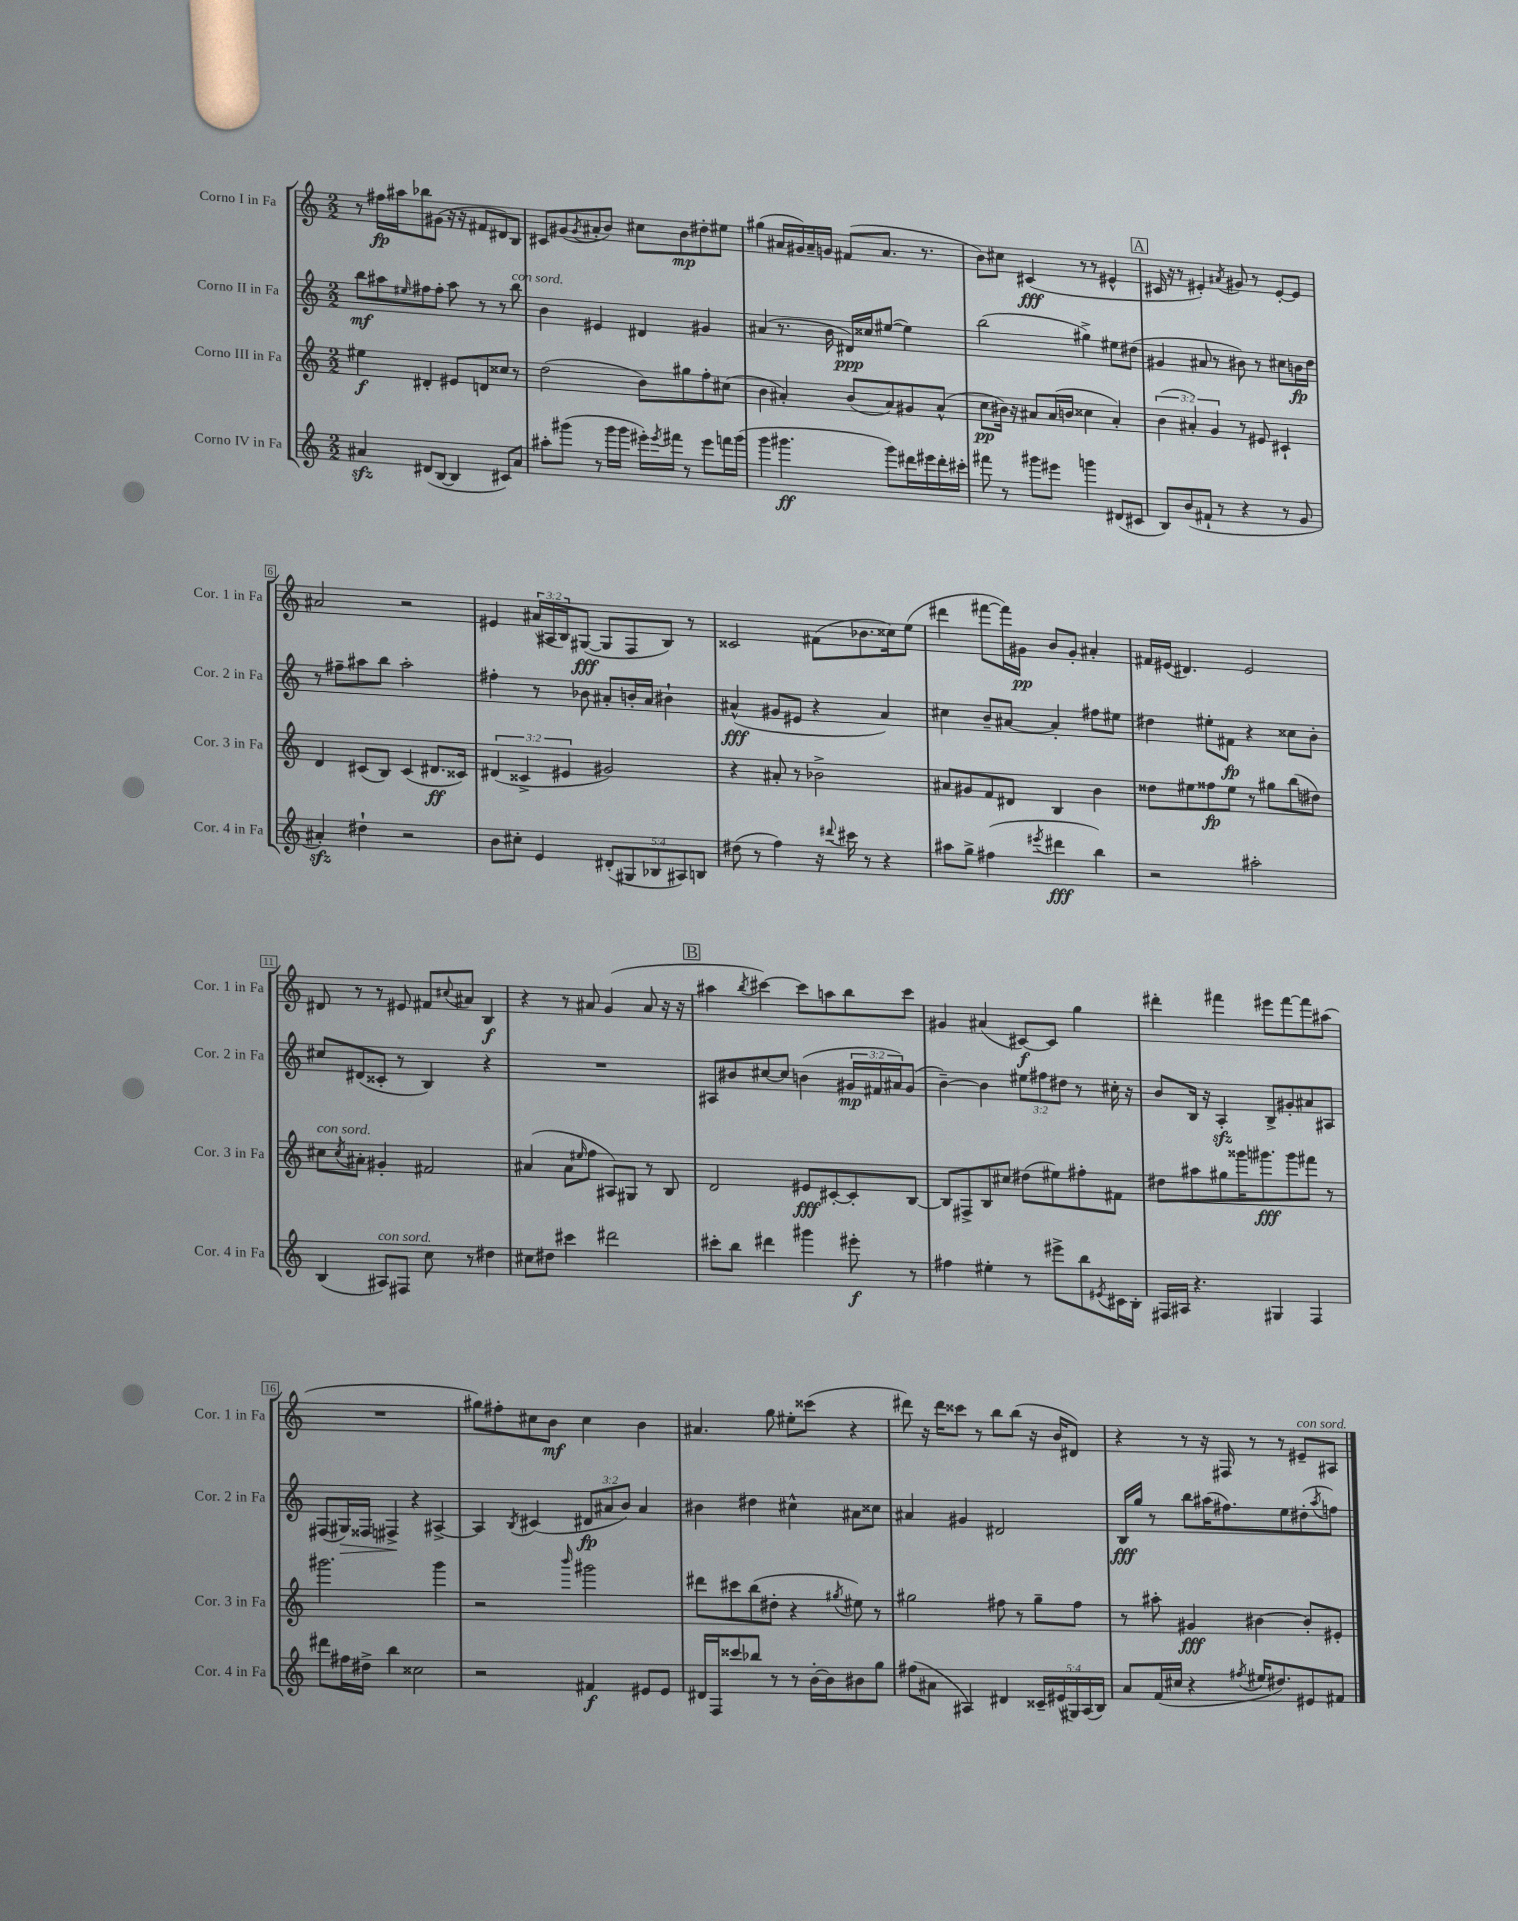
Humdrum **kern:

**kern	**dynam	**kern	**dynam	**kern	**dynam	**kern	**dynam
*part4	*part4	*part3	*part3	*part2	*part2	*part1	*part1
*staff4	*staff4	*staff3	*staff3	*staff2	*staff2	*staff1	*staff1
*I"Corno IV in Fa	*	*I"Corno III in Fa	*	*I"Corno II in Fa	*	*I"Corno I in Fa	*
*I'Cor. 4 in Fa	*	*I'Cor. 3 in Fa	*	*I'Cor. 2 in Fa	*	*I'Cor. 1 in Fa	*
*clefG2	*	*clefG2	*	*clefG2	*	*clefG2	*
*k[]	*	*k[]	*	*k[]	*	*k[]	*
*M2/2	*	*M2/2	*	*M2/2	*	*M2/2	*
=1	=1	=1	=1	=1	=1	=1	=1
4a#Xzz/	.	4ee#X\	f	8bb\L	mf	8r	.
.	.	.	.	8aa#X\	.	16ff#X\LL	fp
.	.	.	.	.	.	16aa#X\J	.
.	.	.	.	16qqee#X/	.	.	.
(8d#X/L	.	4d#X'/	.	8ff#X\	.	8bb-X\	.
[8B/J	.	.	.	8ff#'\J	.	(8g#X\J	.
4B/]	.	8e#X/L	.	8aa#\	.	16r	.
.	.	.	.	.	.	16r	.
.	.	8dn/	.	8r	.	8f#X/L	.
8c#X/L)	.	8cc##X/J	.	8r	.	8d#X/)	.
!	!	!	!	!LO:TX:a:i:t=con sord.	!	!	!
8a#/J	.	8r	.	8bb\	.	8B/J	.
=2	=2	=2	=2	=2	=2	=2	=2
8aa#X'\L	.	(2dd\	.	4b\	.	8c#X/L	.
(8ggg#X\J	.	.	.	.	.	(8g#X/	.
.	.	.	.	.	.	8qg#/	.
8r	.	.	.	4e#X/	.	8a#X'/	.
16ggg#\LL	.	.	.	.	.	8b/J)	.
16ggg#\JJ	.	.	.	.	.	.	.
16eee#X'\LL)	.	8b\L)	.	4d#X/	.	8cc#X\L	.
8qeee#/	.	.	.	.	.	.	.
16fff#X\JJ	.	.	.	.	.	.	.
8r	.	8gg#X\	.	.	.	8b\	mp
8eee#\L	.	8ff'\	.	4g#X/	.	8dd#X'\	.
16fffn\L	.	(8cc#X\J	.	.	.	8ee#X\J	.
(16ggg#\JJ	.	.	.	.	.	.	.
=3	=3	=3	=3	=3	=3	=3	=3
4ggg\	.	4b\	.	(4a#X/	.	(4gg#X\	.
4.ggg#X\	ff	4a#X'/)	.	8.r	.	16a#X/LL	.
.	.	.	.	.	.	16g#X/)	.
.	.	.	.	.	.	16a#~/	.
.	.	.	.	16b\	.	16gn/JJ	.
.	.	(8b/L	.	16d#X/LL)	ppp	(8f#X/L	.
.	.	.	.	16cc##X/J	.	.	.
8ggg#\L)	.	8a#/)	.	([8ee#X/J	.	8.a#/J	.
16ddd#X\L	.	8g#X/	.	4ee#\])	.	.	.
16eee#X\	.	.	.	.	.	8.r	.
16ddd#'\	.	(8a#^^/J	.	.	.	.	.
16ccc#X'\JJ	.	.	.	.	.	.	.
=4	=4	=4	=4	=4	=4	=4	=4
8fff#X\	.	8cc\L	pp	(2bb\	.	8b\L)	.
8r	.	16b#X\Jk)	.	.	.	8cc#X\J	.
.	.	16r	.	.	.	.	.
8ggg#X\L	.	8a#X/L	.	.	.	(4c#X/	fff
8eee#X\J	.	(16a#/L	.	.	.	.	.
.	.	16bn/JJ	.	.	.	.	.
4gggn\	.	4cc##X\	.	4gg#X^\)	.	8r	.
.	.	.	.	.	.	8r	.
(8d#X/L	.	4a#'/)	.	8ee#X\L	.	4e#X^^/	.
8c#X/J	.	.	.	(8dd#X\J	.	.	.
!!LO:REH:place=s1:t=A
=5	=5	=5	=5	=5	=5	=5	=5
8B/L)	.	(6b\	.	4g#X/	.	16c#X/	.
.	.	.	.	.	.	16r	.
(8b/	.	.	.	.	.	8r	.
.	.	6a#X'/)	.	.	.	.	.
8f#X`/J	.	.	.	8a#X/	.	4e#X'/)	.
.	.	6g/	.	.	.	.	.
8r	.	.	.	8r	.	.	.
.	.	.	.	.	.	8qa#X/	.
4r	.	8r	.	8b#X\)	.	8g#X/	.
.	.	8e#X/	.	8r	.	8r	.
8r	.	4c#X`/	.	8cc#X\L	.	[8e#'/L	.
8g/	.	.	.	16bn\L	fp	8e#/J]	.
.	.	.	.	16dd\JJ	.	.	.
!!LO:LB:g=z
=6	=6	=6	=6	=6	=6	=6	=6
4a#Xzz'/)	.	4d/	.	8r	.	2a#X/	.
.	.	.	.	8ff#X~\L	.	.	.
4dd#X`\	.	(8c#X/L	.	8aa#X\	.	.	.
.	.	8B/J)	.	8bb\J	.	.	.
2r	.	(4c#/	.	2aa#'\	.	2r	.
.	.	8.d#X/L	ff	.	.	.	.
.	.	16c##X/Jk)	.	.	.	.	.
=7	=7	=7	=7	=7	=7	=7	=7
8b\L	.	(6d#X/	.	4ff#X'\	.	4e#X/	.
8cc#X'\J	.	.	.	.	.	.	.
.	.	6c##X^/	.	.	.	.	.
4e/	.	.	.	8r	.	(24a#X/LL	.
.	.	.	.	.	.	24A#X/	.
.	.	6e#X/	.	.	.	24B/J)	.
.	.	.	.	8b-X\	.	([8G#X/J	fff
(10d#X'/L	.	2g#X/)	.	8a#X'/L	.	8G#/L]	.
10G#X/	.	.	.	.	.	.	.
.	.	.	.	16bn'/L	.	8F/	.
.	.	.	.	16a#/JJ	.	.	.
10B-X/	.	.	.	.	.	.	.
.	.	.	.	4b#X`\	.	8B/J)	.
10A#X/)	.	.	.	.	.	.	.
.	.	.	.	.	.	8r	.
10Bn/J	.	.	.	.	.	.	.
=8	=8	=8	=8	=8	=8	=8	=8
(8dd#X\	.	4r	.	(4a#X^^/	fff	2c##X/	.
8r	.	.	.	.	.	.	.
4ff\)	.	8a#X'/	.	8g#X/L	.	.	.
.	.	8r	.	8e#X/J	.	.	.
16r	.	2b-X^\	.	4r	.	(8f#X\L	.
8qqddd#X/	.	.	.	.	.	.	.
16ccc#X\	.	.	.	.	.	.	.
8r	.	.	.	.	.	8.b-X\	.
4r	.	.	.	4a#/)	.	.	.
.	.	.	.	.	.	16cc##X\k)	.
.	.	.	.	.	.	(8ee\J	.
=9	=9	=9	=9	=9	=9	=9	=9
8aa#X\L	.	8a#X/L	.	4cc#X\	.	4ddd#X\	.
8gg^\J	.	8g#X/	.	.	.	.	.
(4ff#X\	.	8f/	.	8b~/L	.	[8fff#X\L	.
.	.	8d#X/J	.	[8a#X/J	.	16fff#\L])	.
.	.	.	.	.	.	16g#X\JJ	pp
8qeee#X/	.	.	.	.	.	.	.
4ddd#X\	fff	4B/	.	4a#'/]	.	8b/L	.
.	.	.	.	.	.	8g#'/J	.
4bb\)	.	4b\	.	8ff#X\L	.	4a#X'/	.
.	.	.	.	8ee#X\J	.	.	.
=10	=10	=10	=10	=10	=10	=10	=10
2r	.	8dd##X\L	.	4dd#X\	.	16f#X/LL	.
.	.	.	.	.	.	(16e#X/JJ	.
.	.	8ee#X\	.	.	.	4.d#X/)	.
.	.	8ff##X\	fp	8ee#X'\L	.	.	.
.	.	8ee#\J	.	8f#X\J	fp	.	.
2aa#X'\	.	8r	.	4r	.	2e#/	.
.	.	8gg#X\L	.	.	.	.	.
.	.	(8bb\	.	8cc##X\L	.	.	.
.	.	8dd#X\J)	.	8b'\J	.	.	.
!!LO:LB:g=z
=11	=11	=11	=11	=11	=11	=11	=11
!	!	!LO:TX:a:i:t=con sord.	!	!	!	!	!
(4B/	.	8cc#X\L	.	8cc#X/L	.	8d#X/	.
.	.	8qcc#/	.	.	.	.	.
.	.	8a#X'\J	.	(8d#X/	.	8r	.
!LO:TX:a:i:t=con sord.	!	!	!	!	!	!	!
8A#X/L)	.	4g#X'/	.	8c##X'/J	.	8r	.
8F#X/J	.	.	.	8r	.	8e#X/	.
8cc\	.	2f#X/	.	4B/)	.	8f#X/L	.
.	.	.	.	.	.	8qqcc#X/	.
8r	.	.	.	.	.	8a#X/J	.
4dd#X\	.	.	.	4r	.	4B/	f
=12	=12	=12	=12	=12	=12	=12	=12
8cc#X\L	.	(4a#X/	.	1r	.	4r	.
8dd#X\J	.	.	.	.	.	.	.
4ccc#X\	.	8a#\L	.	.	.	8r	.
.	.	16qqee#X/	.	.	.	.	.
.	.	8ff\J	.	.	.	8a#X/	.
2ddd#X\	.	8A#X/L)	.	.	.	(4g/	.
.	.	8G#X/J	.	.	.	.	.
.	.	8r	.	.	.	8a#/	.
.	.	8B/	.	.	.	16r	.
.	.	.	.	.	.	16r	.
!!LO:REH:place=s1:t=B
=13	=13	=13	=13	=13	=13	=13	=13
8ccc#X'\L	.	2d/	.	8A#X/L	.	4aa#X\	.
8bb\J	.	.	.	8b#X/	.	.	.
.	.	.	.	.	.	8qbb/	.
4ddd#X\	.	.	.	[8cc#X/	.	[4ccc#X\)	.
.	.	.	.	8cc#/J]	.	.	.
4ggg#X\	.	8e#X/L	fff	(4bn\	.	8ccc#\L]	.
.	.	[8c#X'/	.	.	.	8aan\	.
8eee#X'\	f	8c#'/]	.	24g#X/LL	mp	8bb\	.
.	.	.	.	24f#X/	.	.	.
.	.	.	.	24a#X/J)	.	.	.
8r	.	[8B/J	.	(8g#/J	.	8ccc#\J	.
=14	=14	=14	=14	=14	=14	=14	=14
4ff#X\	.	8B/L]	.	[4b~\)	.	4g#X/	.
.	.	8F#X^/	.	.	.	.	.
4ee#X'\	.	8B/	.	4b\]	.	(4a#X/	.
.	.	8cc#X/J	.	.	.	.	.
8r	.	(8dd#X\L	.	12ee#X\L	.	[8c#X/L)	f
.	.	.	.	12ff#X\	.	.	.
8eee#X^\L	.	8ee#X\)	.	.	.	8c#/J]	.
.	.	.	.	12dd#X\J	.	.	.
8bb\	.	8ff#X'\	.	8r	.	4gg\	.
8qe#X/	.	.	.	.	.	.	.
16c#X\L	.	8f#X\J	.	16cc#X'\	.	.	.
16B'\JJ	.	.	.	16r	.	.	.
=15	=15	=15	=15	=15	=15	=15	=15
16F#X/LL	.	8dd#X\L	.	8b/L	.	4ddd#X'\	.
16A#X/JJ	.	.	.	.	.	.	.
4.r	.	8aa#X\	.	16B/Jk	.	.	.
.	.	.	.	16r	.	.	.
.	.	8gg#X\	.	4Azz'/	.	4fff#X\	.
.	.	16ggg##X\K	.	.	.	.	.
.	.	8.ggg#X\	fff	.	.	.	.
4G#X/	.	.	.	8B^/L	.	8eee#X\L	.
.	.	8ggg#\	.	8g#X'/	.	[8fff#\	.
4F#/	.	8fff#X\J	.	8a#X/	.	8fff#\]	.
.	.	8r	.	8A#X/J	.	(8aa#X\J	.
!!LO:LB:g=z
=16	=16	=16	=16	=16	=16	=16	=16
8ddd#X\L	.	2.ggg#X\	.	(8F#X/L	.	1r	.
!	!	!	!	!	!LO:HP:b	!	!
16ff#X\L	.	.	.	16G#X/L)	>	.	.
16dd#X^\JJ	.	.	.	16F##X/JJ	.	.	.
4bb\	.	.	.	4F#X^/	.	.	.
2cc##X\	.	.	.	4r	]	.	.
.	.	4ggg#\	.	[4A#X^/	.	.	.
=17	=17	=17	=17	=17	=17	=17	=17
2r	.	2r	.	4A#/]	.	8gg#X\L)	.
.	.	.	.	.	.	8ff#X'\	.
.	.	.	.	8qB/	.	.	.
.	.	.	.	(4c#X/	.	8cc#X\	.
.	.	.	.	.	.	8b\J	mf
.	.	16qqbbb/	.	.	.	.	.
4f#X/	f	2ggg#X\	.	12d#X/L	fp	4cc#\	.
.	.	.	.	12a#X/	.	.	.
.	.	.	.	12b/J)	.	.	.
8e#X/L	.	.	.	4a#/	.	4b\	.
8e#/J	.	.	.	.	.	.	.
=18	=18	=18	=18	=18	=18	=18	=18
16d#X/LL	.	8ddd#X\L	.	4b#X\	.	4.a#X/	.
16F/J	.	.	.	.	.	.	.
8ccc##X/	.	8ccc#X\	.	.	.	.	.
8bb-X/J	.	(8bb\	.	4dd#X\	.	.	.
8r	.	8dd#X'\J	.	.	.	8gg\	.
8r	.	4r	.	4cc#X^^\	.	8ee#X'\L	.
[16b'\LL	.	.	.	.	.	(8ccc##X\J	.
16b\J]	.	.	.	.	.	.	.
.	.	8qgg#X/	.	.	.	.	.
8b#X\	.	8ee#X\)	.	8a#X\L	.	4r	.
8gg\J	.	8r	.	8cc##X\J	.	.	.
=19	=19	=19	=19	=19	=19	=19	=19
(8ff#X\L	.	2gg#X\	.	4a#X/	.	8ddd#X\)	.
8a#X\J	.	.	.	.	.	16r	.
.	.	.	.	.	.	16ddd#\KL	.
4A#X/)	.	.	.	4g#X/	.	8ccc##X\J	.
.	.	.	.	.	.	8r	.
4d#X/	.	8ff#X\	.	2d#X/	.	8bb\L	.
.	.	8r	.	.	.	(8bb\J	.
20c##X~/LL	.	8gg#~\L	.	.	.	16r	.
(20e#X/	.	.	.	.	.	.	.
.	.	.	.	.	.	16b/KL	.
20G#X/)	.	.	.	.	.	.	.
.	.	8ff#\J	.	.	.	8d#X/J)	.
(20A#/	.	.	.	.	.	.	.
20B/JJ)	.	.	.	.	.	.	.
=20	=20	=20	=20	=20	=20	=20	=20
8a/L	.	8r	.	16B/LL	fff	4r	.
.	.	.	.	16gg/JJ	.	.	.
(16f/L	.	8aa#X'\	.	8r	.	.	.
16cc#X/JJ	.	.	.	.	.	.	.
4r	.	4g#X/	fff	8bb\L	.	8r	.
.	.	.	.	(16aa#X\K	.	16r	.
.	.	.	.	8.ff#X\)	.	16F#X/	.
8qff#X/	.	.	.	.	.	.	.
16ee#X/KL	.	[4b#X\	.	.	.	8r	.
8.dd#X/)	.	.	.	.	.	.	.
.	.	.	.	8ee\	.	8r	.
!	!	!	!	!	!	!LO:TX:a:i:t=con sord.	!
8e#X/	.	8b#'/L]	.	(8dd#X'\	.	8e#X~/L	.
.	.	.	.	8qaa#/	.	.	.
8f#X/J	.	8e#X'/J	.	8ffn\J)	.	8A#X/J	.
==	==	==	==	==	==	==	==
*-	*-	*-	*-	*-	*-	*-	*-
